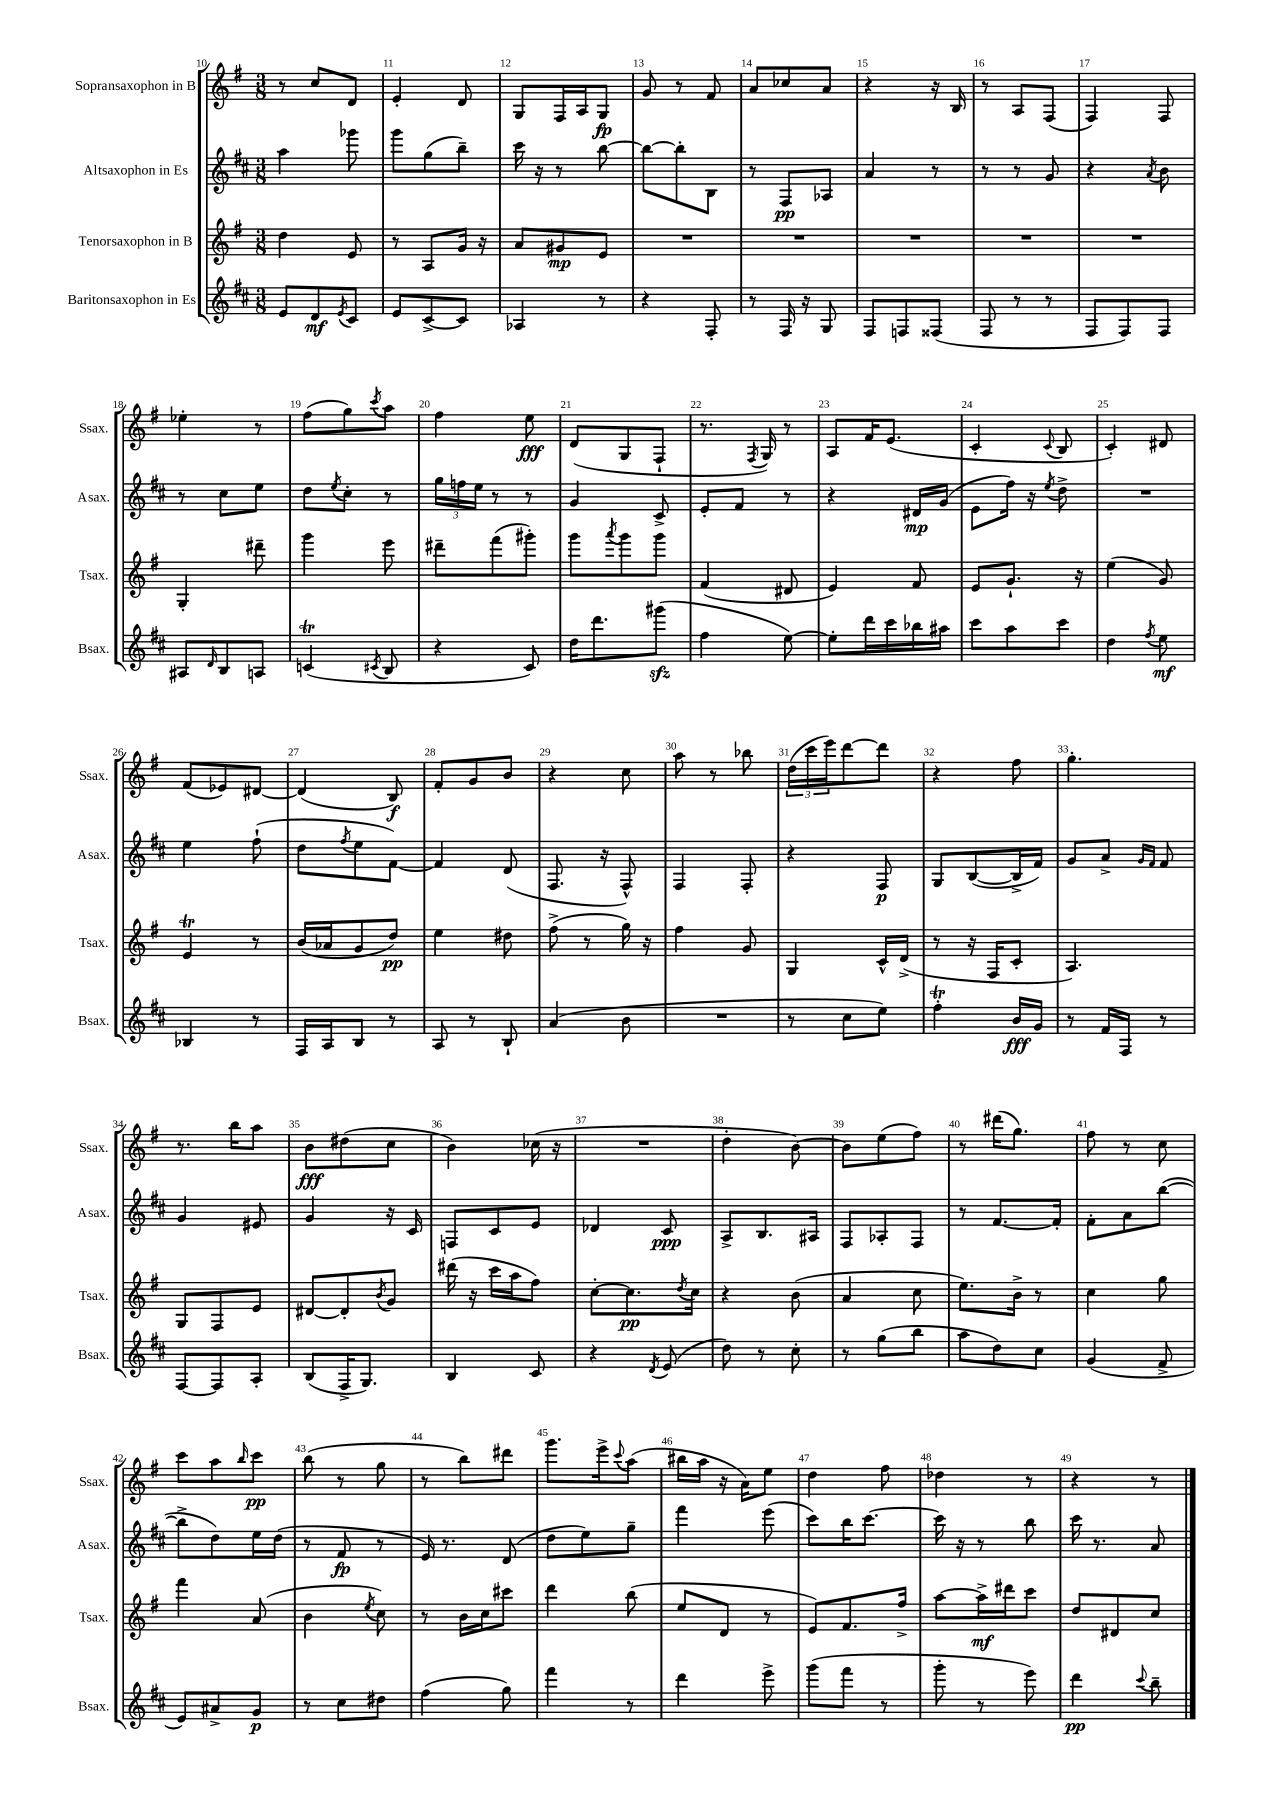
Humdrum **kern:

**kern	**kern	**kern	**kern
*staff4	*staff3	*staff2	*staff1
*clefG2	*clefG2	*clefG2	*clefG2
*k[f#c#]	*k[f#]	*k[f#c#]	*k[f#]
*M3/8	*M3/8	*M3/8	*M3/8
8e	4dd	4aa	8r
8d	.	.	8cc
8qe	.	.	.
8c#	8e	8ggg-	8d
=	=	=	=
8e	8r	8ggg	4e'
[8c#^	8A	(8gg	.
8c#]	16g	8bb~)	8d
.	16r	.	.
=	=	=	=
4A-	8a	16ccc#	8G
.	.	16r	.
.	8g#	8r	16F#
.	.	.	16A
8r	8e	[8bb	8G
=	=	=	=
4r	4.r	8bb_	8g
.	.	8bb']	8r
8F#'	.	8B	8f#
=	=	=	=
8r	4.r	8r	8a
16F#	.	8F#	8cc-
16r	.	.	.
8G	.	8A-	8a
=	=	=	=
8F#	4.r	4a	4r
8F	.	.	.
(8F##	.	8r	16r
.	.	.	16B
=	=	=	=
8F#	4.r	8r	8r
8r	.	8r	8A
8r	.	8g	(8F#
=	=	=	=
8F#	4.r	4r	4F#)
8F#)	.	.	.
.	.	8qa	.
8F#	.	8b	8F#
=	=	=	=
8A#	4G'	8r	4ee-'
16qqd	.	.	.
8B	.	8cc#	.
8A	8ddd#~	8ee	8r
=	=	=	=
(4c	4ggg	8dd	(8ff#
.	.	8qee	.
.	.	8cc#'	8gg)
8qc#	.	.	8qccc
8B	8eee	8r	8aa
=	=	=	=
4r	8ddd#~	24gg	4ff#
.	.	24ff	.
.	.	24ee	.
.	(8fff#	8r	.
8c#)	8ggg#')	8r	8ee
=	=	=	=
16dd	8ggg	4g	(8d
8.ddd	.	.	.
.	8qaaa	.	.
.	8ggg	.	8G
(8ggg#	8ggg	8c#^	8F#`
=	=	=	=
4ff#	(4f#	8e'	8.r
.	.	8f#	.
.	.	.	8qF#
.	.	.	16G)
[8ee)	8d#	8r	8r
=	=	=	=
8ee']	4e)	4r	8A
16ddd	.	.	16f#
16ccc#	.	.	(8.e
16bb-	8f#	16d#	.
16aa#	.	(16g	.
=	=	=	=
8ccc#	8e	8e	4c'
8aa	8.g`	16ff#)	.
.	.	16r	.
.	.	8qee	8qqc
8ccc#	.	8dd^	8B
.	16r	.	.
=	=	=	=
4dd	(4ee	4.r	4c')
8qff#	.	.	.
8ee	8g)	.	8d#
=	=	=	=
4B-	4e	4ee	(8f#
.	.	.	8e-)
8r	8r	(8ff#`	[8d#
=	=	=	=
16F#	(16b	8dd	(4d#]
16A	16a-	.	.
.	.	8qff#	.
8B	8g	8ee	.
8r	8dd)	[8f#)	8B)
=	=	=	=
8A	4ee	4f#]	8f#'
8r	.	.	8g
8B`	8dd#	(8d	8b
=	=	=	=
(4a	(8ff#^	8.F#	4r
.	8r	.	.
.	.	16r	.
8b	16gg)	8F#^^)	8cc
.	16r	.	.
=	=	=	=
4.r	4ff#	4F#	8aa
.	.	.	8r
.	8g	8F#'	8bb-
=	=	=	=
8r	4G	4r	(24dd
.	.	.	24ccc
.	.	.	24eee)
8cc#	.	.	[8ddd
8ee)	16c^^	8F#	8ddd]
.	(16d^	.	.
=	=	=	=
4ff#'	8r	8G	4r
.	16r	([8B	.
.	16F#	.	.
16b	8c'	16B^]	8ff#
16g	.	16f#)	.
=	=	=	=
8r	4.A)	8g	4.gg'
16f#	.	8a^	.
16F#	.	.	.
.	.	16qqg	.
.	.	16qqf#	.
8r	.	8f#	.
=	=	=	=
[8F#	8G	4g	8.r
8F#]	8F#	.	.
.	.	.	16bb
8A'	8e	8e#	8aa
=	=	=	=
(8B	[8d#	4g	8b
16F#^	8d#']	.	(8dd#
8.G)	.	.	.
.	8qb	.	.
.	8g	16r	8cc
.	.	16c#	.
=	=	=	=
4B	(16ddd#	8F	4b)
.	16r	.	.
.	16ccc	8c#	.
.	16aa	.	.
8c#	8ff#)	8e	(16cc-
.	.	.	16r
=	=	=	=
4r	[8cc'	4d-	4.r
.	8.cc]	.	.
8qd	.	.	.
(8e	.	8c#	.
.	8qdd	.	.
.	16cc	.	.
=	=	=	=
8dd)	4r	8A^	4dd'
8r	.	8.B	.
8cc#'	(8b	.	[8b)
.	.	16A#	.
=	=	=	=
8r	4a	8F#	8b]
(8gg	.	8A-'	(8ee
8bb	8cc	8F#	8ff#)
=	=	=	=
8aa	8.ee)	8r	8r
8dd)	.	[8.f#	(16ddd#
.	16b^	.	8.gg)
8cc#	8r	.	.
.	.	16f#']	.
=	=	=	=
(4g	4cc	8f#'	8ff#
.	.	8a	8r
8f#^	8gg	([8bb	8cc
=	=	=	=
8e)	4fff#	8bb^]	8ccc
8a#^	.	8dd)	8aa
.	.	.	16qqbb
8g	(8a	16ee	8ccc
.	.	(16dd	.
=	=	=	=
8r	4b	8r	(8bb
8cc#	.	8f#	8r
.	8qee	.	.
8dd#	8cc)	8r	8gg
=	=	=	=
(4ff#	8r	16e)	8r
.	.	8.r	.
.	16b	.	8bb)
.	16cc	.	.
8gg)	8ccc#	(8d	8ddd#
=	=	=	=
4fff#	4ddd	8dd	8.ggg
.	.	8ee)	.
.	.	.	16eee^
.	.	.	8qqccc
8r	(8bb	8gg~	(8aa
=	=	=	=
4ddd	8ee	4fff#	16bb#
.	.	.	16aa
.	8d	.	16r
.	.	.	16a)
8eee^	8r	(8eee	8ee
=	=	=	=
(8ggg	8e)	8ccc#)	4dd
8fff#	8.f#	16bb	.
.	.	[8.ccc#	.
8r	.	.	8ff#
.	16ff#^	.	.
=	=	=	=
8ggg'	[8aa	16ccc#]	4dd-
.	.	16r	.
8r	16aa^]	8r	.
.	16ddd#	.	.
8eee)	8ccc	8bb	8r
=	=	=	=
4ddd	8dd	16ccc#	4r
.	.	8.r	.
.	8d#	.	.
8qqccc#	.	.	.
8bb~	8cc	8a	8r
==	==	==	==
*-	*-	*-	*-
